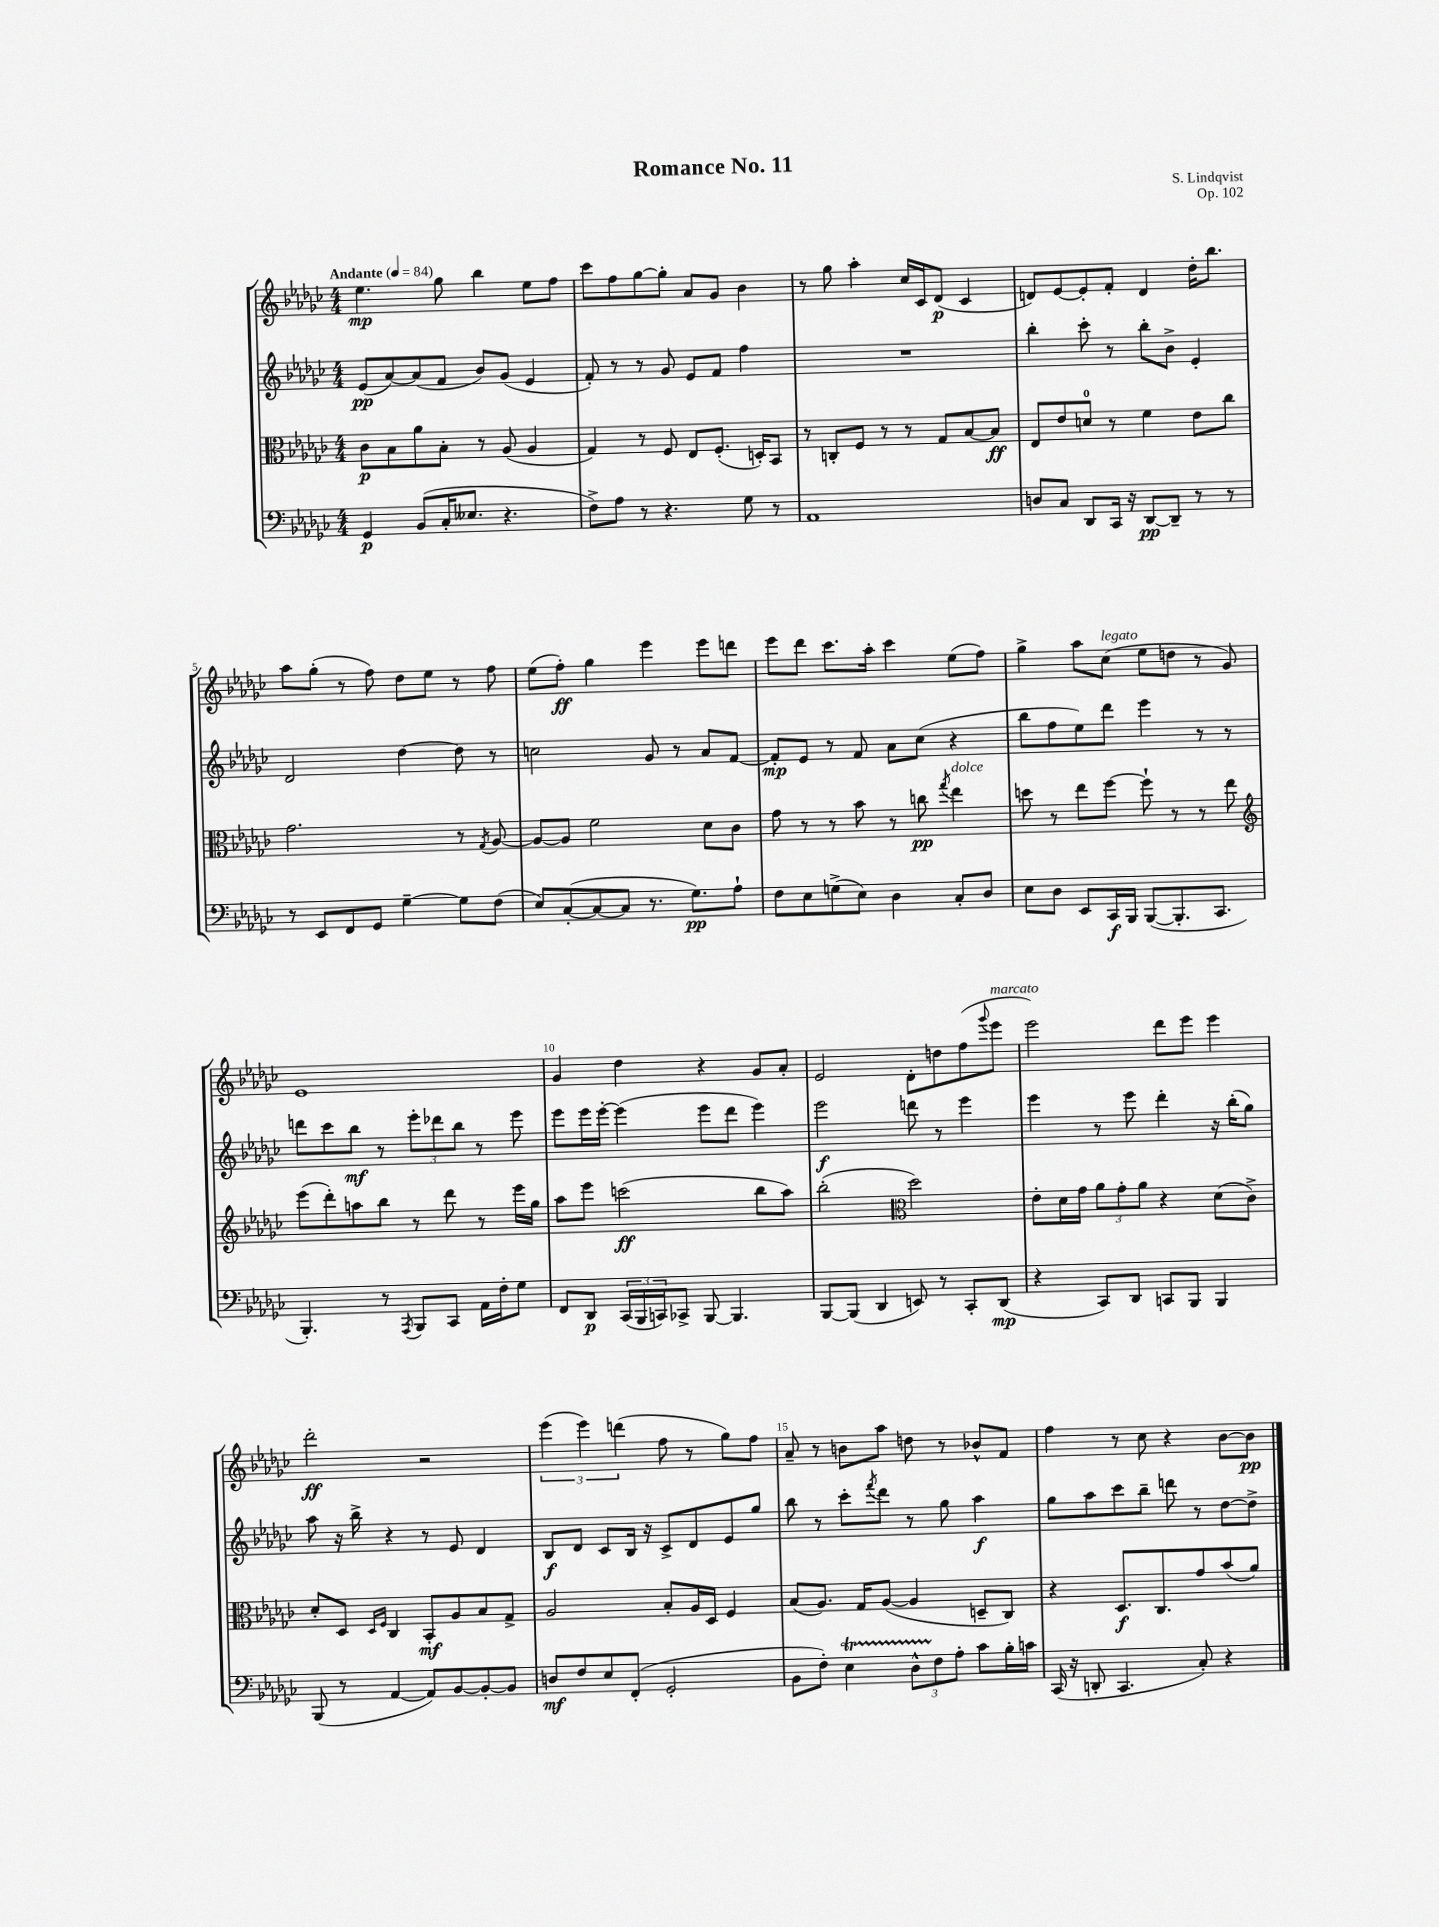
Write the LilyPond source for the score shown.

\header { title = "Romance No. 11" composer = "S. Lindqvist" opus = "Op. 102" }
<<
\new StaffGroup <<
\new Staff = "s0" {
    \clef treble \key ges \major \numericTimeSignature \time 4/4 \tempo "Andante" 4 = 84
    ees''4.\mp ges''8 bes''4 ees''8 f''8 |
    ces'''8 f''8 ges''8~ ges''8-. aes'8 ges'8 bes'4 |
    r8 ges''8 aes''4-. ces''16 ces'16 des'8\p( ces'4 |
    d'8) ees'8~ ees'8-. f'8-. d'4 des''16-. bes''8. |
    aes''8 ges''8-.( r8 f''8) des''8 ees''8 r8 f''8 |
    ees''8( f''8-.\ff) ges''4 ees'''4 ees'''8 d'''8 |
    ees'''8 des'''8 ces'''8. aes''16-. ces'''4 ees''8( f''8) |
    ges''4-> aes''8 ces''8^\markup { \italic "legato" }( ees''8 d''8 r8 ges'8) |
    ees'1 |
    ges'4 des''4 r4 ges'8 aes'8-. |
    ees'2 des'8-. d''8 f''8( \appoggiatura { ges'''8 } ees'''8^\markup { \italic "marcato" } |
    ees'''2) des'''8 ees'''8 ees'''4 |
    des'''2-.\ff r2 |
    \tuplet 3/2 { ees'''4( ees'''4) d'''4( } f''8 r8 ges''8) f''8 |
    aes'8-- r8 b'8 aes''8 d''8 r8 bes'8-^ f'8 |
    f''4 r8 ces''8 r4 bes'8~ bes'8\pp \bar "|." |
}
\new Staff = "s1" {
    \clef treble \key ges \major \numericTimeSignature \time 4/4
    ees'8\pp( aes'8~) aes'8( f'8 bes'8) ges'8( ees'4 |
    f'8-.) r8 r8 ges'8 ees'8 f'8 f''4 |
    R1 |
    bes''4-. ces'''8-. r8 bes''8-. bes'8-> ees'4-. |
    des'2 des''4~ des''8 r8 |
    c''2 ges'8 r8 aes'8 f'8~ |
    f'8-.\mp ees'8 r8 f'8 aes'8 ces''8( r4 |
    bes''8 f''8 ees''8) des'''8 ees'''4 r8 r8 |
    d'''8 ces'''8 bes''8\mf r8 \tuplet 3/2 { ees'''8-. des'''8 bes''8 } r8 ees'''8 |
    ees'''8 ees'''16 ees'''16~-. ees'''4( ees'''8 des'''8 ees'''4) |
    ees'''2\f d'''8 r8 ees'''4 |
    ees'''4 r8 ees'''8 des'''4-. r16 bes''16-.( ges''8) |
    aes''8 r16 bes''16-> r4 r8 ees'8 des'4 |
    bes8\f des'8 ces'8 bes16 r16 ces'8-> des'8 ees'8 ges''8 |
    bes''8 r8 ces'''8-. \acciaccatura { f'''8 } des'''8 r8 ges''8 aes''4\f |
    ges''8 aes''8 ces'''8 bes''8-- d'''8 r8 des''8~ des''8-> \bar "|." |
}
\new Staff = "s2" {
    \clef alto \key ges \major \numericTimeSignature \time 4/4
    ces'8\p bes8 aes'8 bes8-. r8 aes8( aes4 |
    ges4) r8 f8 ees8 f8.-.( d16-.) bes,8 |
    r8 c8-. f8 r8 r8 ges8 bes8~ bes8\ff |
    ees8 ees'8 d'8-0 r8 f'4 ees'8 ces''8 |
    ges'2. r8 \acciaccatura { ges8 } aes8~ |
    aes8~ aes8 f'2 des'8 ces'8 |
    ges'8 r8 r8 bes'8 r8 c''8\pp \acciaccatura { ges''8 } ees''4^\markup { \italic "dolce" } |
    d''8 r8 ees''8 f''8~ f''8-! r8 r8 ees''8 |
    \clef treble ees'''8( des'''8-.) a''8 bes''8 r8 des'''8 r8 ees'''16 ges''16 |
    aes''8 ees'''8 c'''2\ff( bes''8 aes''8) |
    bes''2-.( \clef alto des''2) |
    ees'8-. des'16 ges'16 \tuplet 3/2 { aes'8 ges'8-. aes'8 } r4 des'8( ces'8->) |
    des'8-. des8 \grace { des16 f16 } ces4 bes,8-.\mf aes8 bes8 ges8-> |
    aes2 bes8-. aes16 des16 f4 |
    bes8( aes8.) ges16 aes8~( aes4 d8-- ces8) |
    r4 des8.\f ces8. ges'8 bes'8( aes'8) \bar "|." |
}
\new Staff = "s3" {
    \clef bass \key ges \major \numericTimeSignature \time 4/4
    ges,4\p bes,8( ces16-. eeses8. r4. |
    f8->) aes8 r8 r4. ges8 r8 |
    aes,1 |
    d8 ces8 des,8 ces,16 r16 des,8~\pp des,8-- r8 r8 |
    r8 ees,8 f,8 ges,8 ges4~-- ges8 f8( |
    ees8) ces8~-.( ces8~ ces8 r8. ges8.\pp) aes8-! |
    f8 ees8 g8->( ees8) des4 ces8-. des8 |
    ees8 des8 ees,8 ces,16\f bes,,16 bes,,8~( bes,,8.-. ces,8. |
    bes,,4.-.) r8 \acciaccatura { aes,,8 } bes,,8 ces,8 aes,16 f16-. ges8 |
    f,8 des,8\p \tuplet 3/2 { ces,16( bes,,16 c,16) } ces,8-> bes,,8~ bes,,4. |
    bes,,8~ bes,,8( des,4 e,8) r8 ces,8-. des,8\mp( |
    r4 ces,8) des,8 c,8 bes,,8 bes,,4 |
    bes,,8( r8 aes,4~ aes,8) bes,8~ bes,8~-. bes,8 |
    d8\mf f8 ees8 f,8-.( ges,2-. |
    bes,8 f8-.) ees4\startTrillSpan \tuplet 3/2 { des8-^ f8\stopTrillSpan aes8-. } ces'8 bes16-. c'16 |
    ces,16( r16 d,8-. ces,4. ces8-.) r4 \bar "|." |
}
>>
>>
\layout { \context { \Score \override BarNumber.break-visibility = ##(#f #t #t) barNumberVisibility = #(every-nth-bar-number-visible 5) } }
